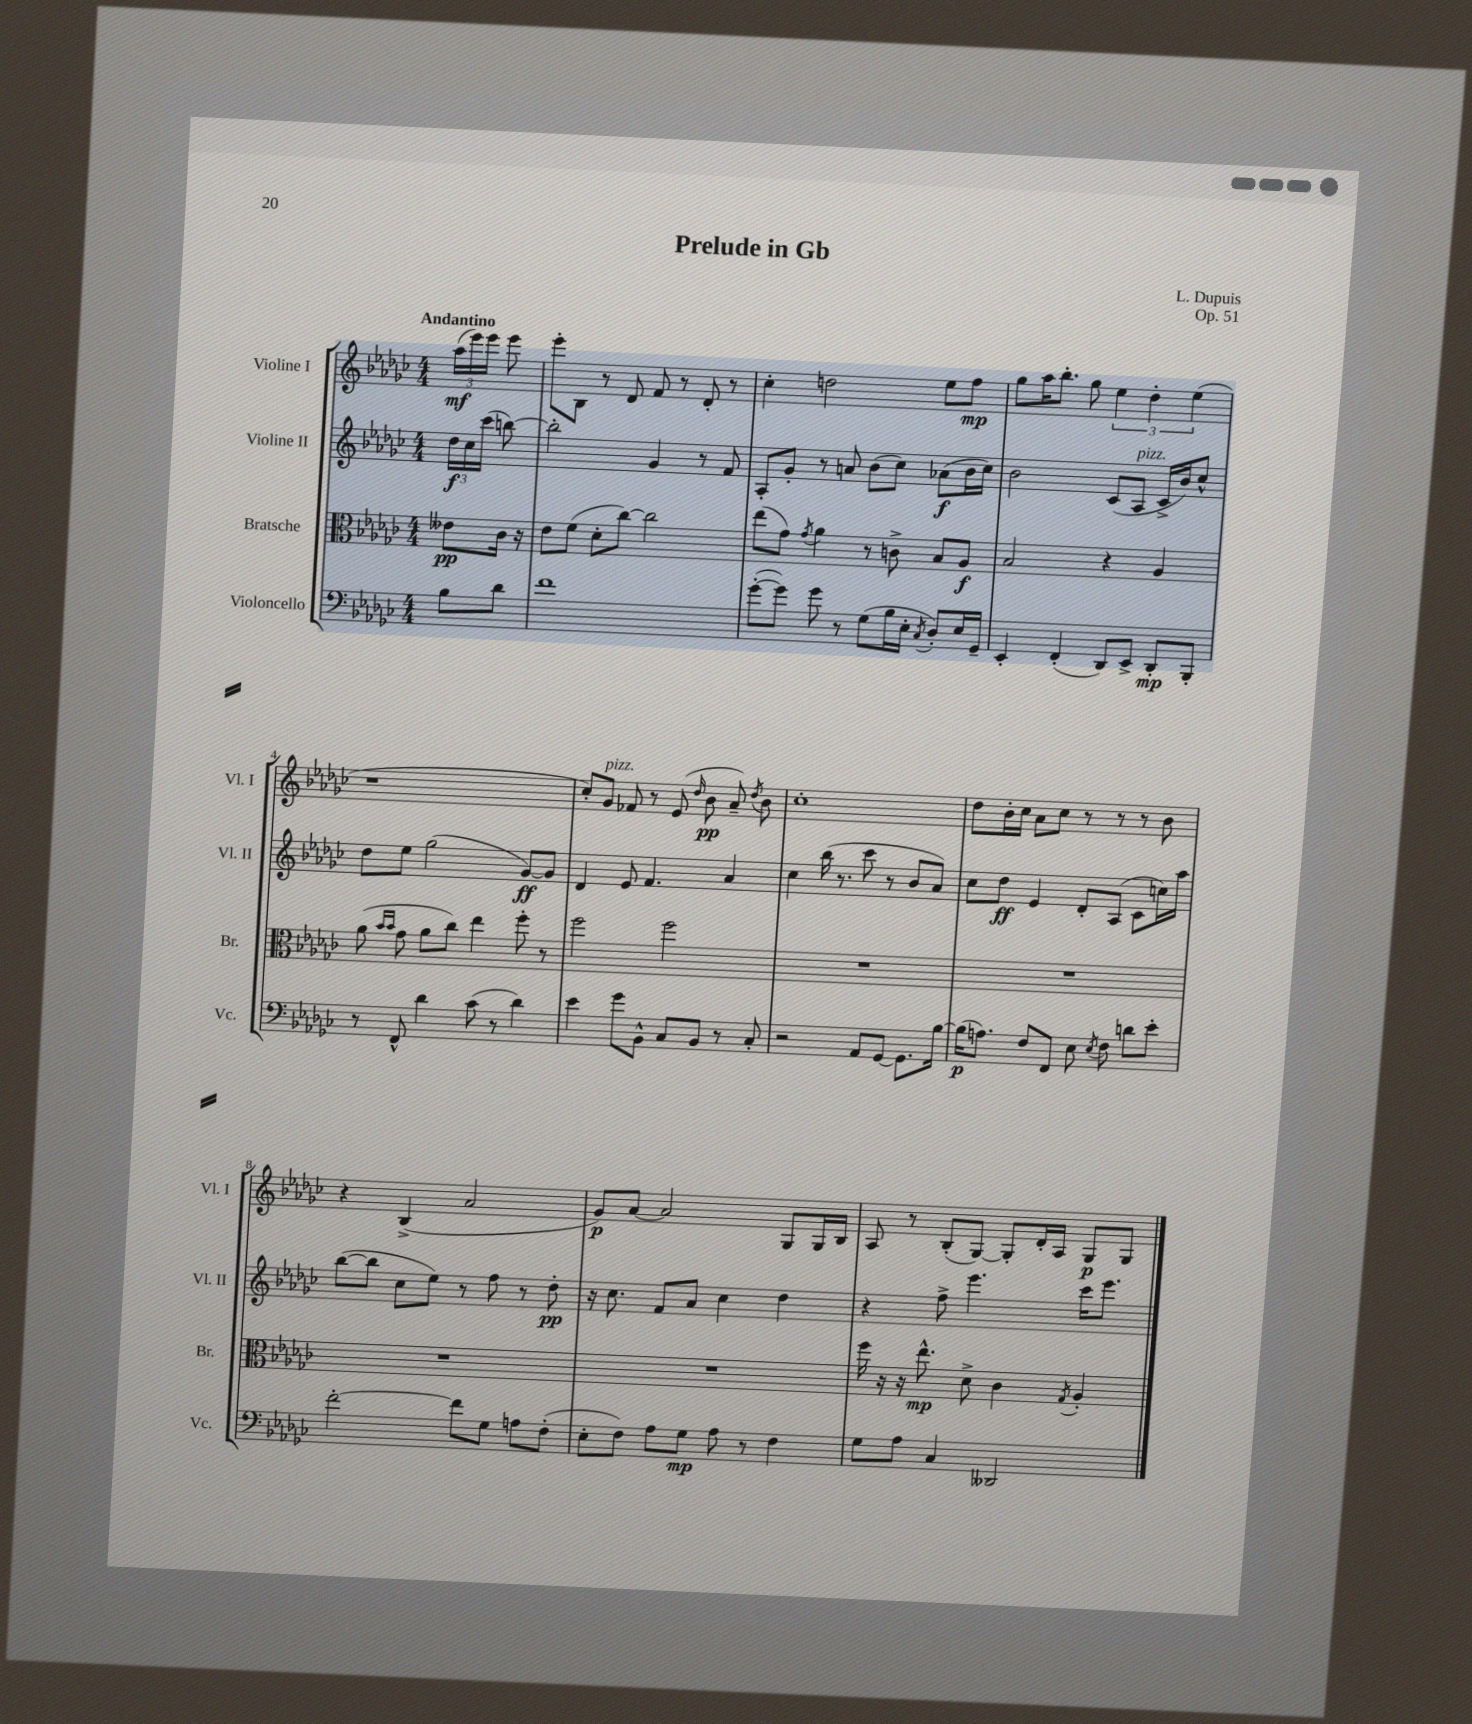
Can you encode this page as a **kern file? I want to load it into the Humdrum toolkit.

**kern	**kern	**kern	**kern
*staff4	*staff3	*staff2	*staff1
*clefF4	*clefC3	*clefG2	*clefG2
*k[b-e-a-d-g-c-]	*k[b-e-a-d-g-c-]	*k[b-e-a-d-g-c-]	*k[b-e-a-d-g-c-]
*M4/4	*M4/4	*M4/4	*M4/4
8B-	8e--	24dd-	(24aa-
.	.	24cc-	24eee-)
.	.	(24ccc-	24eee-
8d-	16c-	[8bb)	8eee-
.	16r	.	.
=	=	=	=
1f	8e-	2bb']	8eee-'
.	(8f	.	8B-
.	8d-'	.	8r
.	[8cc-)	.	8d-
.	2cc-]	4g-	8f
.	.	.	8r
.	.	8r	8d-'
.	.	8f	8r
=	=	=	=
([8g-'	(8ee-	8A-'	4cc-'
8g-])	8g-)	8g-'	.
.	8qg-	.	.
8g-	4a-	8r	2dd
8r	.	8a	.
(8G-	8r	(8b-	.
16B-	8c^	8cc-)	.
16E-'	.	.	.
8qC-	.	.	.
8D-')	8B-	(8a-	8ee-
16E-	8A-	16b-	8ff
16GG-~	.	16cc-)	.
=	=	=	=
4EE-'	2B-	2b-	8gg-
.	.	.	16aa-
.	.	.	8.bb-'
(4FF'	.	.	.
.	.	.	8gg-
8DD-)	4r	(8c-	6ee-
8EE-^	.	8A-	.
.	.	.	6dd-'
8DD-'	4A-	16c-^	.
.	.	16b-)	.
.	.	.	(6ee-
8BBB-'	.	8cc-^^	.
=	=	=	=
8r	(8a-	8dd-	1r
.	16qqb-	.	.
.	16qqb-	.	.
8FF^^	8g-	8ee-	.
4d-	8a-	(2gg-	.
.	8cc-)	.	.
(8c-	4ee-	.	.
8r	.	.	.
4d-)	8ff'	[8g-)	.
.	8r	8g-]	.
=	=	=	=
4e-	2ff	4d-	8cc-')
.	.	.	8g-
8g-	.	8e-	8f-
8BB-^^	.	4.f	8r
8C-	2ff	.	(8e-
.	.	.	16qqdd-
8BB-	.	.	8b-
8r	.	4a-	8a-~)
.	.	.	8qdd-
8C-'	.	.	8b-
=	=	=	=
2r	1r	4cc-	1cc-'
.	.	(16bb-	.
.	.	8.r	.
8AA-	.	8ccc-	.
[8GG-	.	8r	.
8.GG-]	.	8b-	.
.	.	8a-)	.
[16B-	.	.	.
=	=	=	=
(16B-]	1r	8cc-	8dd-
8.A)	.	.	.
.	.	8dd-	16b-'
.	.	.	16cc-
8F	.	4e-	8a-
8FF	.	.	8cc-
8E-	.	8d-'	8r
8qE-	.	.	.
8F	.	(8A-	8r
8d	.	8c-	8r
8e-'	.	16cc)	8b-
.	.	16aa-	.
=	=	=	=
[2f'	1r	([8bb-	4r
.	.	8bb-]	.
.	.	8cc-	(4B-^
.	.	8ee-)	.
8f]	.	8r	2a-
8G-	.	8ff	.
8A	.	8r	.
(8F'	.	8dd-'	.
=	=	=	=
8E-'	1r	16r	8g-)
.	.	8.cc-	.
8F)	.	.	[8a-
8A-	.	8f	2a-]
8G-	.	8a-	.
8A-	.	4cc-	.
8r	.	.	.
4F	.	4dd-	8G-
.	.	.	16G-
.	.	.	16B-
=	=	=	=
8G-	16ff	4r	8A-
.	16r	.	.
8A-	16r	.	8r
.	8.ee-^^	.	.
4C-	.	8ff^	(8B-'
.	8d-^	4.eee-	[8G-)
2DD--	4c-	.	8G-']
.	.	.	16d-'
.	.	.	16A-
.	8qG-	.	.
.	4A-'	16ccc-	8G-
.	.	8.eee-	.
.	.	.	8G-
==	==	==	==
*-	*-	*-	*-
